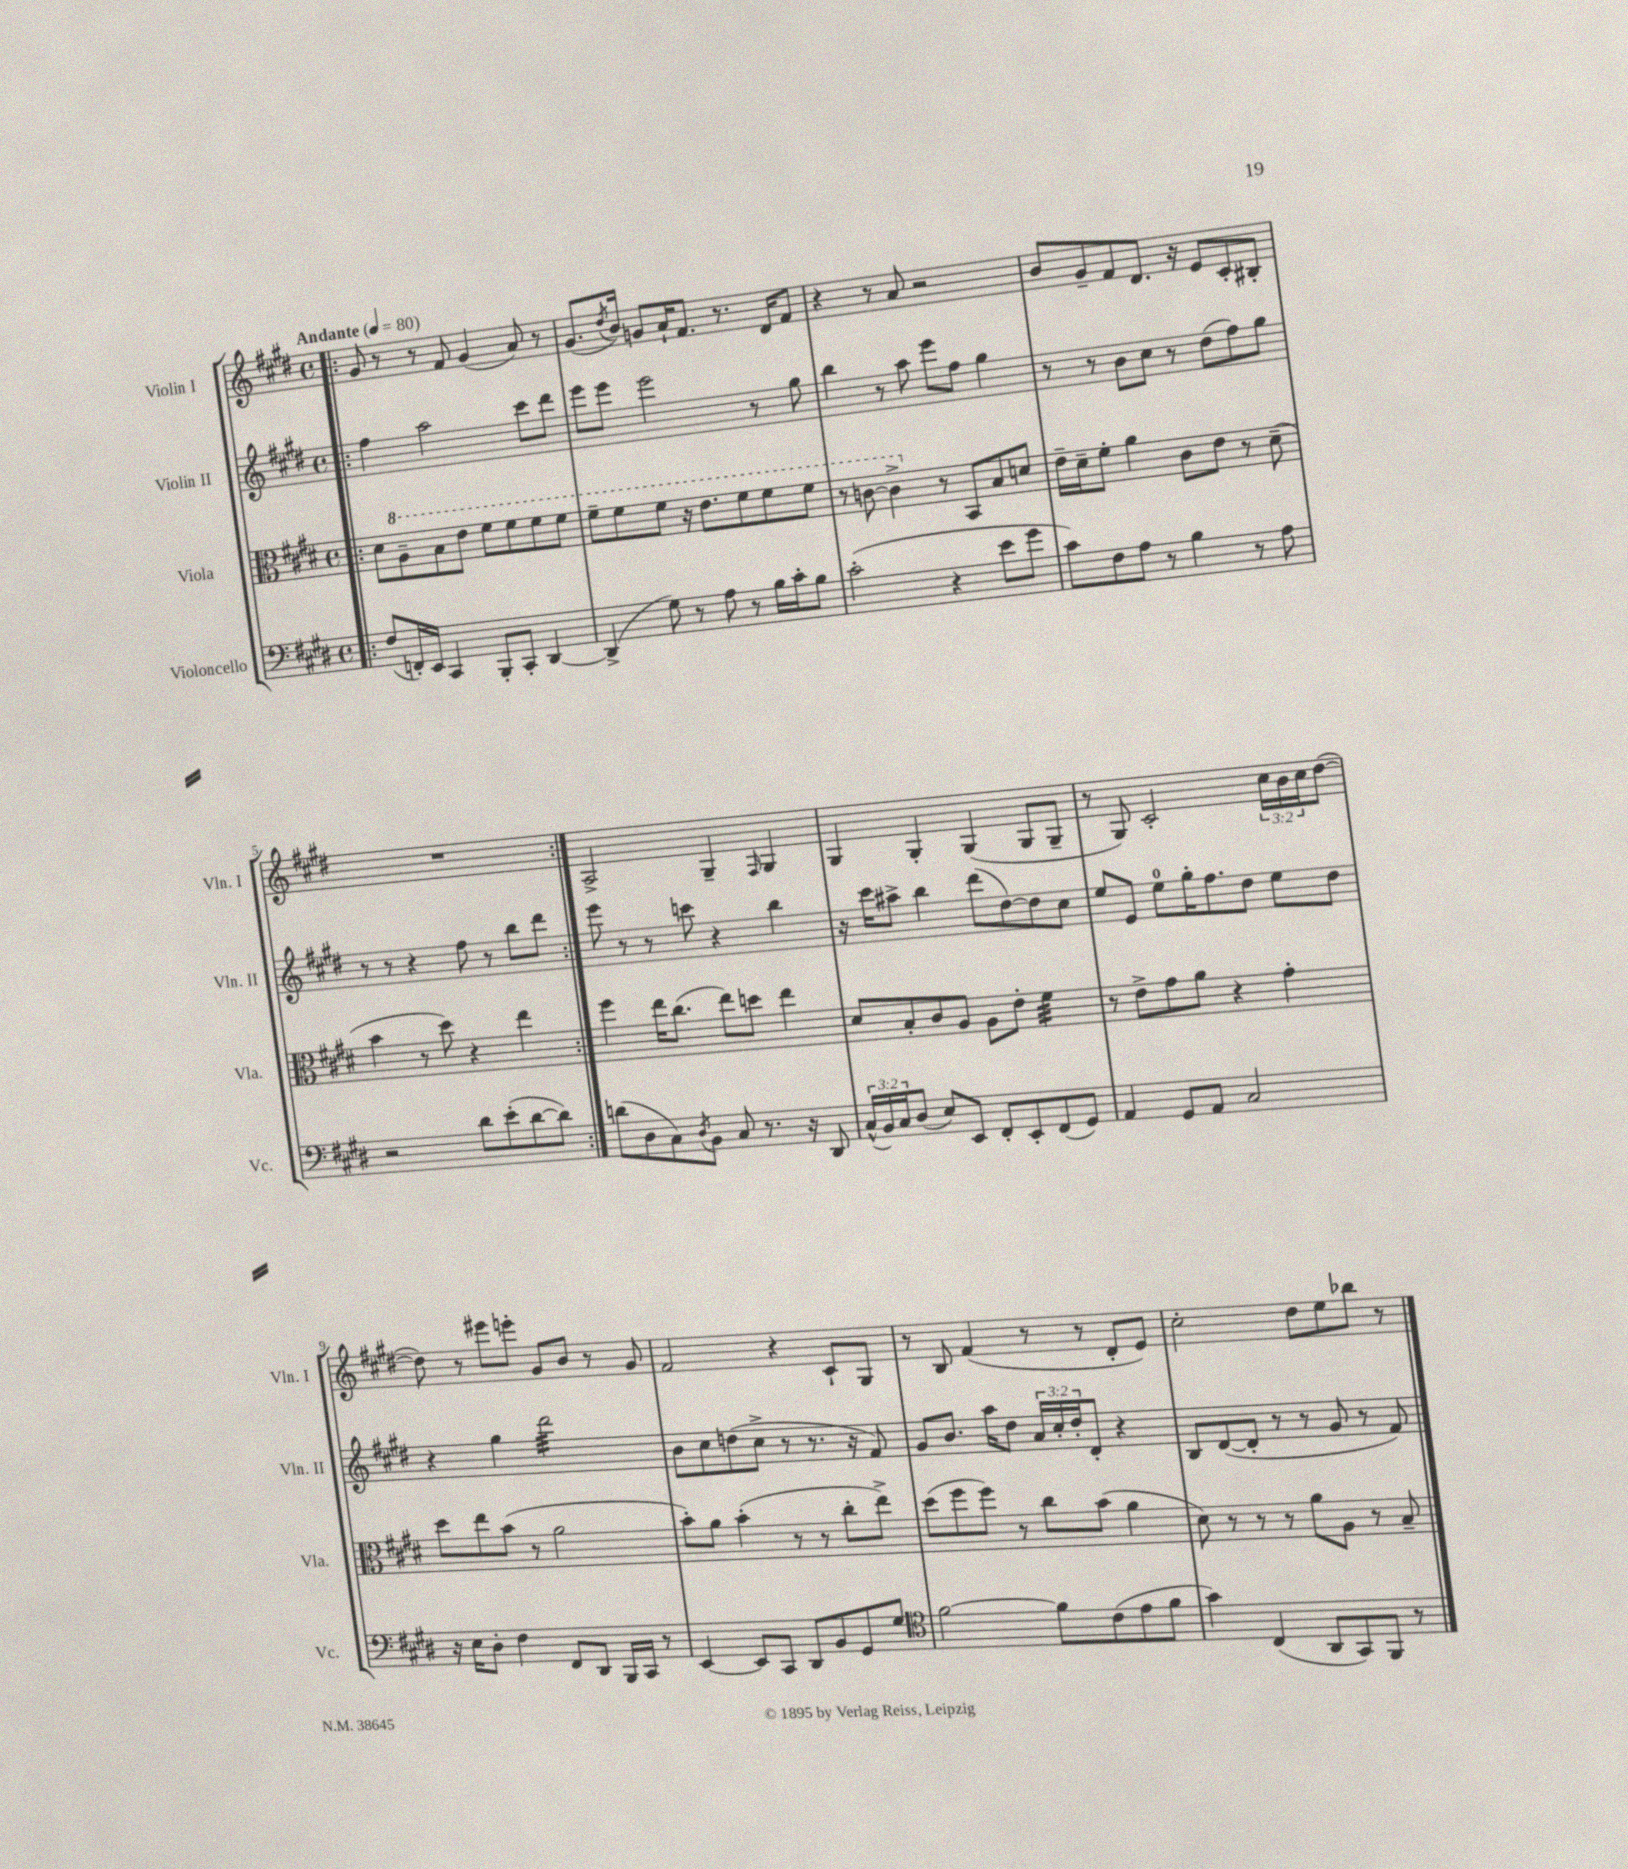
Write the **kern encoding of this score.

**kern	**kern	**kern	**kern
*part4	*part3	*part2	*part1
*staff4	*staff3	*staff2	*staff1
*I"Violoncello	*I"Viola	*I"Violin II	*I"Violin I
*I'Vc.	*I'Vla.	*I'Vln. II	*I'Vln. I
*clefF4	*clefC3	*clefG2	*clefG2
*k[f#c#g#d#]	*k[f#c#g#d#]	*k[f#c#g#d#]	*k[f#c#g#d#]
*M4/4	*M4/4	*M4/4	*M4/4
*met(c)	*met(c)	*met(c)	*met(c)
*MM80	*MM80	*MM80	*MM80
=1!|:	=1!|:	=1!|:	=1!|:
!	!	!	!LO:TX:a:B:t=Andante
(8F#/L	8d#\L	4ff#\	8g#/
*	*8va	*	*
16FFn'/L)	8a~\	.	8r
16EE/JJ	.	.	.
4CC#/	8b\	2aa\	8r
.	8ee\J	.	8f#/
8BBB'/L	8ff#\L	.	(4g#/
8CC#'/J	8ff#\	.	.
[4DD#/	8ff#\	8ccc#\L	8a/)
.	8ff#\J	8ddd#\J	8r
=2	=2	=2	=2
(4DD#^/]	8ff#~\L	8eee\L	(8.g#/L
.	8ff#\	8eee\J	.
.	.	.	8qdd#/
.	.	.	16b/Jk)
8G#\)	8ff#\J	2eee\	8gn/L
8r	16r	.	16a`/K
.	8.ee\L	.	8.f#/J
8A\	.	.	.
8r	8ff#\	.	8.r
16B\LL	8ff#\	8r	.
16c#'\J	.	.	16d#/KL
8B\J	8ff#\J	8gg#\	8f#/J
=3	=3	=3	=3
(2c#'\	8r	4bb\	4r
.	[8ccn\	.	.
.	4cc^\]	8r	8r
.	.	8aa\	8a/
*	*X8va	*	*
4r	8r	8eee\L	2r
.	8BB/L	8ff#\J	.
8e\L	8B/	4gg#\	.
8g#\J	8dn/J	.	.
=4	=4	=4	=4
8c#\L)	16e~\LL	8r	8b/L
.	16d#~\J	.	.
8F#\	8f#'\J	8r	8g#~/
8A\J	4a\	8b\L	8f#/
8r	.	8cc#\J	8.d#/J
4B\	8c#\L	8r	.
.	.	.	16r
.	8e\J	(8dd#\L	8e/L
8r	8r	8ff#\)	8c#'/
8A\	(8d#~\	8gg#\J	8B#X'/J
!!LO:LB:g=z
=5	=5	=5	=5
2r	4b\	8r	1r
.	.	8r	.
.	8r	4r	.
.	8dd#\)	.	.
8d#\L	4r	8ff#\	.
(8e'\	.	8r	.
[8d#\	4ee\	8bb\L	.
8d#\J])	.	8ddd#\J	.
=6:|!	=6:|!	=6:|!	=6:|!
(8dn\L	4ff#\	8eee\	2A^/
8D#\	.	8r	.
8C#\)	16ee\KL	8r	.
.	(8.cc#\J	.	.
8qD#/	.	.	.
8BB\J	.	8cccn\	.
8C#/	8ee\L)	4r	4G#~/
8.r	8ddn\J	.	.
.	.	.	16qqF#/
.	4ee\	4bb\	4G#/
16r	.	.	.
8DD#/	.	.	.
=7	=7	=7	=7
(24C#^^/LL	8d#/L	16r	4G#/
24BB/)	.	.	.
.	.	16ccc#\KL	.
24C#/J	.	.	.
(8D#/J	8B'/	8aa#X^\J	.
8E/L)	8c#/	4bb\	4G#'/
8EE/J	8A/J	.	.
8FF#'/L	8A\L	(8ddd#\L	(4G#/
8EE'/	8e'\J	[8dd#\)	.
*	*tremolo	*	*
(8FF#/	32f#\LLL	8dd#\]	8G#/L
.	32f#\	.	.
.	32f#\	.	.
.	32f#\	.	.
8GG#/J)	32f#\	8cc#\J	8G#~/J
.	32f#\	.	.
.	32f#\	.	.
.	32f#\JJJ	.	.
*	*Xtremolo	*	*
=8	=8	=8	=8
4AA/	8r	8ee/L	8r
.	8e^\L	8e/J	8G#/)
8GG#/L	8g#\	8ee\L	2c#'/
8AA/J	8a\J	16gg#'\K	.
.	.	8.ff#\	.
2C#/	4r	.	.
.	.	8dd#\J	.
.	4g#'\	8ee\L	24cc#\LL
.	.	.	24b\
.	.	.	24cc#\J
.	.	8dd#\J	([8dd#\J
!!LO:LB:g=z
=9	=9	=9	=9
16r	8dd#\L	4r	8dd#\])
16E\KL	.	.	.
8D#'\J	8ee\	.	8r
4F#\	(8b\J	4gg#\	8eee#X\L
.	8r	.	8eeen'\J
*	*	*tremolo	*
8FF#/L	2a\	32ddd#\LLL	8g#/L
.	.	32ddd#\	.
.	.	32ddd#\	.
.	.	32ddd#\	.
8DD#/J	.	32ddd#\	8b/J
.	.	32ddd#\	.
.	.	32ddd#\	.
.	.	32ddd#\	.
16BBB/LL	.	32ddd#\	8r
.	.	32ddd#\	.
16CC#/JJ	.	32ddd#\	.
.	.	32ddd#\	.
8r	.	32ddd#\	8g#/
.	.	32ddd#\	.
.	.	32ddd#\	.
.	.	32ddd#\JJJ	.
*	*	*Xtremolo	*
=10	=10	=10	=10
[4EE/	8b'\L)	8b\L	2f#/
.	8a\J	8cc#\	.
8EE/L]	(4b'\	(8ddn\	.
8CC#/J	.	8cc#^\J	.
8DD#/L	8r	8r	4r
8BB/	8r	8.r	.
8GG#/	8cc#'\L	.	8c#`/L
.	.	16r	.
8G#/J	8ee^\J)	8f#/)	8G#/J
=11	=11	=11	=11
*clefC4	*	*	*
[2f#\	(8dd#\L	8g#/L	8r
.	8ff#\	8.b/J	8B/
.	8ff#\J)	.	(4f#/
.	.	16aa\KL	.
.	8r	8dd#\J	.
8f#\L]	8cc#\L	24a/LL	8r
.	.	24cc#'/	.
.	.	24dd#'/J	.
(8c#\	(8b\J	8d#'/J	8r
8e\	4a\	4r	8d#'/L
8f#\J	.	.	8e/J)
=12	=12	=12	=12
4g#\)	8d#\)	8B/L	2cc#'\
.	8r	([8d#/	.
(4C#/	8r	8d#'/J]	.
.	8r	8r	.
8AA/L	8a\L	8r	8dd#\L
8GG#/)	8A\J	8g#/	8ee\
8FF#/J	8r	8r	8bb-X\J
8r	8B~/	8f#/)	8r
==	==	==	==
*-	*-	*-	*-
